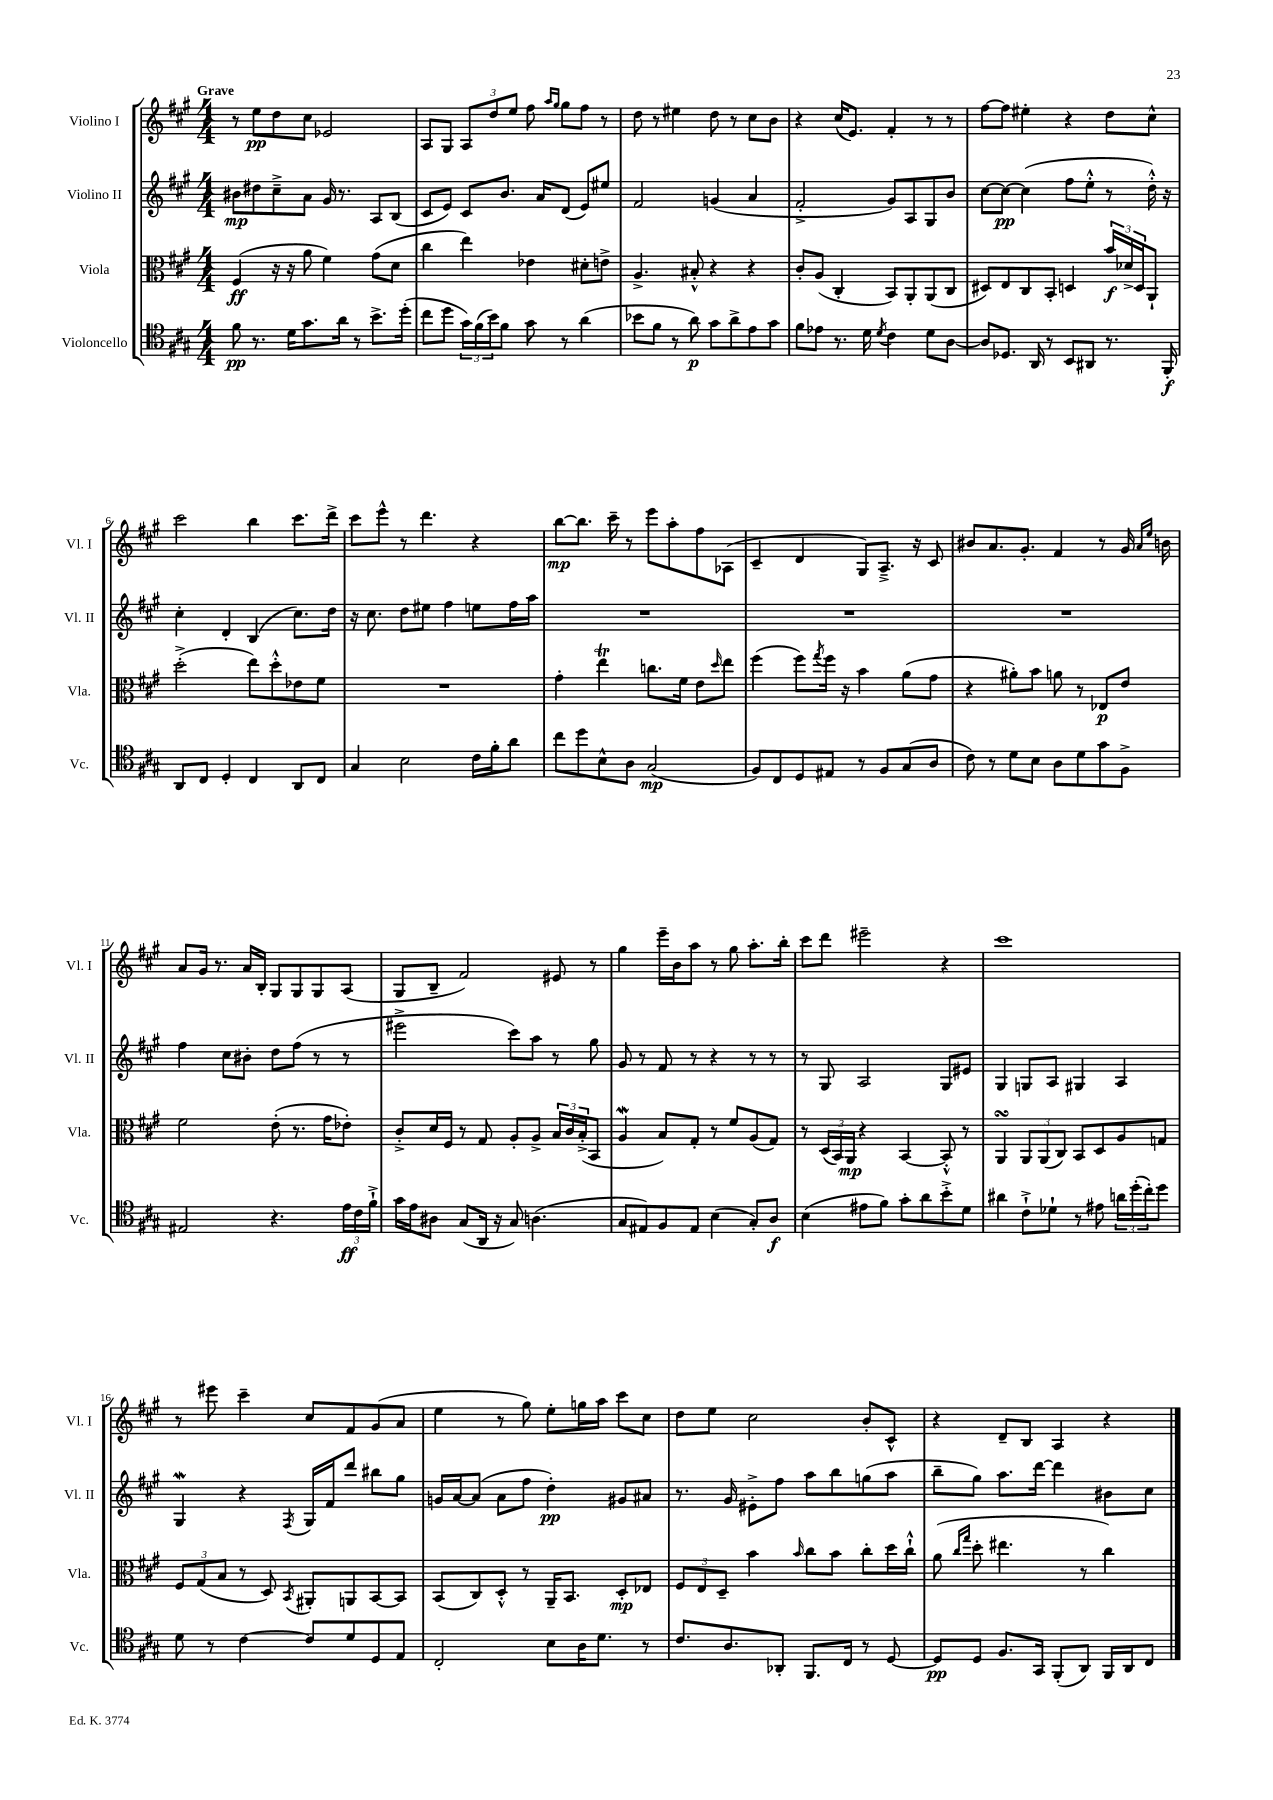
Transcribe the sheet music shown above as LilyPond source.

<<
\new StaffGroup <<
\new Staff = "s0" \with { instrumentName = "Violino I" shortInstrumentName = "Vl. I" } {
    \clef treble \key a \major \numericTimeSignature \time 4/4 \tempo "Grave"
    r8 e''8\pp d''8 cis''8 ees'2 |
    a8 gis8 \tuplet 3/2 { a8 d''8 e''8 } fis''8 \grace { a''16 gis''16 } gis''8 fis''8 r8 |
    d''8 r8 eis''4 d''8 r8 cis''8 b'8 |
    r4 cis''16( e'8.) fis'4-. r8 r8 |
    fis''8~ fis''8 eis''4-. r4 d''8 cis''8-^ |
    cis'''2 b''4 cis'''8. d'''16-> |
    cis'''8 e'''8-^ r8 d'''4. r4 |
    b''8~\mp b''8. cis'''16-- r8 e'''8 a''8-. fis''8 aes8( |
    cis'4-- d'4 gis8) a8.---> r16 cis'8 |
    bis'8 a'8. gis'8.-. fis'4 r8 gis'16 \grace { a'16 e''16 } b'16 |
    a'8 gis'16 r8. a'16 b16-. gis8 gis8 gis8 a8( |
    gis8 b8-- fis'2) eis'8 r8 |
    gis''4 e'''16-- b'16 a''8 r8 gis''8 a''8.-. b''16-. |
    cis'''8 d'''8 eis'''2-- r4 |
    cis'''1 |
    r8 eis'''8 cis'''4-- cis''8 fis'8 gis'8( a'8 |
    e''4 r8 gis''8) e''8-. g''16 a''16 cis'''8 cis''8 |
    d''8 e''8 cis''2 b'8-. cis'8-^ |
    r4 d'8-- b8 a4 r4 \bar "|." |
}
\new Staff = "s1" \with { instrumentName = "Violino II" shortInstrumentName = "Vl. II" } {
    \clef treble \key a \major \numericTimeSignature \time 4/4
    bis'8\mp dis''8 cis''8---> a'8 gis'16 r8. a8 b8( |
    cis'8 e'8) cis'8 b'8. a'16 d'8( e'8) eis''8 |
    fis'2 g'4( a'4 |
    fis'2-.-> gis'8) a8 gis8 b'8 |
    cis''8~ cis''8~\pp cis''4( fis''8 e''8-.-^ r8 d''16-.-^) r16 |
    cis''4-. d'4-. b4( cis''8.) d''16 |
    r16 cis''8. d''8 eis''8 fis''4 e''8 fis''16 a''16 |
    R1 |
    R1 |
    R1 |
    fis''4 cis''8 bis'8-. d''8 fis''8( r8 r8 |
    eis'''2-> cis'''8) a''8 r8 gis''8 |
    gis'8 r8 fis'8 r8 r4 r8 r8 |
    r8 gis8 a2 gis8 eis'8 |
    gis4 g8 a8 gis4 a4 |
    gis4\mordent r4 \acciaccatura { fis8 } gis16 fis'16 d'''8 bis''8 gis''8 |
    g'16 a'16~ a'8( a'8 fis''8 d''4-.\pp) gis'8 ais'8 |
    r8. gis'16 eis'8-.-> fis''8 a''8 b''8 g''8( a''8 |
    b''8-- gis''8) a''8. d'''16~ d'''4 bis'8 cis''8 \bar "|." |
}
\new Staff = "s2" \with { instrumentName = "Viola" shortInstrumentName = "Vla." } {
    \clef alto \key a \major \numericTimeSignature \time 4/4
    fis4\ff( r16 r16 a'8 fis'4) gis'8( d'8 |
    cis''4 e''4) ees'4 dis'8-. e'8-> |
    a4.-> bis8-.-^ r4 r4 |
    cis'8-. a8( cis4-. b,8) a,8-. a,8( cis8 |
    dis8) e8 cis8 b,8-. d4 \tuplet 3/2 { b'16\f des'16-> d16 } a,8-! |
    d''2-.->( e''8) d''8-.-^ ees'8 fis'8 |
    R1 |
    gis'4-. e''4\trill c''8. fis'16 e'8 \grace { d''16 } e''8 |
    fis''4( fis''8) \acciaccatura { gis''8 } fis''16 r16 b'4 a'8( gis'8 |
    r4 ais'8-.) b'8 a'8 r8 ees8\p e'8 |
    fis'2 e'8-.( r8. gis'16 ees'8-.) |
    cis'8-.-> d'16 fis16 r8 gis8 a8-. a8-> \tuplet 3/2 { b16 cis'16 b16-.->( } b,8 |
    a4\mordent b8) gis8-. r8 fis'8 a8( gis8) |
    r8 \tuplet 3/2 { d16( b,16) a,16\mp } r4 b,4~ b,8-.-^ r8 |
    a,4\turn \tuplet 3/2 { a,8 a,8( cis8) } b,8 d8 a8 g8 |
    \tuplet 3/2 { fis8 gis8( b8 } r8 d8) \acciaccatura { b,8 } ais,8-. a,8 b,8~ b,8 |
    b,8( cis8) d8-.-^ r8 a,16-- b,8. d8-.\mp ees8 |
    \tuplet 3/2 { fis8 e8 d8-- } b'4 \grace { b'16 } cis''8 b'8 cis''8-. d''16 cis''16-!-^ |
    a'8( \grace { cis''16 gis''16 } d''8-. eis''4. r8 cis''4) \bar "|." |
}
\new Staff = "s3" \with { instrumentName = "Violoncello" shortInstrumentName = "Vc." } {
    \clef tenor \key a \major \numericTimeSignature \time 4/4
    fis'8\pp r8. d'16 gis'8. a'16 r8 b'8.-> d''16-.( |
    cis''8 d''8 \tuplet 3/2 { gis'16) fis'16( b'16) } fis'8 gis'8 r8 a'4( |
    bes'8 fis'8 r8 a'8\p) gis'8 a'8-> e'8 gis'8 |
    fis'8 ees'8 r8. d'16 \acciaccatura { d'8 } cis'4 d'8 a8~ |
    a8 des8. a,16 r8 b,8 ais,8 r8. fis,16-.\f |
    a,8 cis8 d4-. cis4 a,8 cis8 |
    gis4 b2 cis'16 fis'16-. a'8 |
    cis''8 d''8 b8-^ a8 gis2\mp( |
    fis8) cis8 d8 eis8 r8 fis8 gis8( a8 |
    cis'8) r8 d'8 b8 a8 d'8 gis'8 fis8-> |
    eis2 r4. \tuplet 3/2 { e'16\ff cis'16 fis'16-!-> } |
    gis'16 e'16 ais8 gis8( a,16 r16 gis8) a4.( |
    gis8 eis8) fis8 eis8 b4( gis8-.) a8\f |
    b4( eis'8 fis'8) gis'8-. a'8 b'8-.-> d'8 |
    ais'4 cis'8-!-> des'8-! r8 eis'8 \tuplet 3/2 { a'16 d''16-.( cis''16-.) } d''8 |
    d'8 r8 cis'4~ cis'8 d'8 d8 e8 |
    cis2-. b8 a16 d'8. r8 |
    cis'8. a8. aes,8-. fis,8. cis16 r8 d8~ |
    d8\pp d8 fis8. gis,16 fis,8-.( a,8) fis,16 a,16 cis8 \bar "|." |
}
>>
>>
